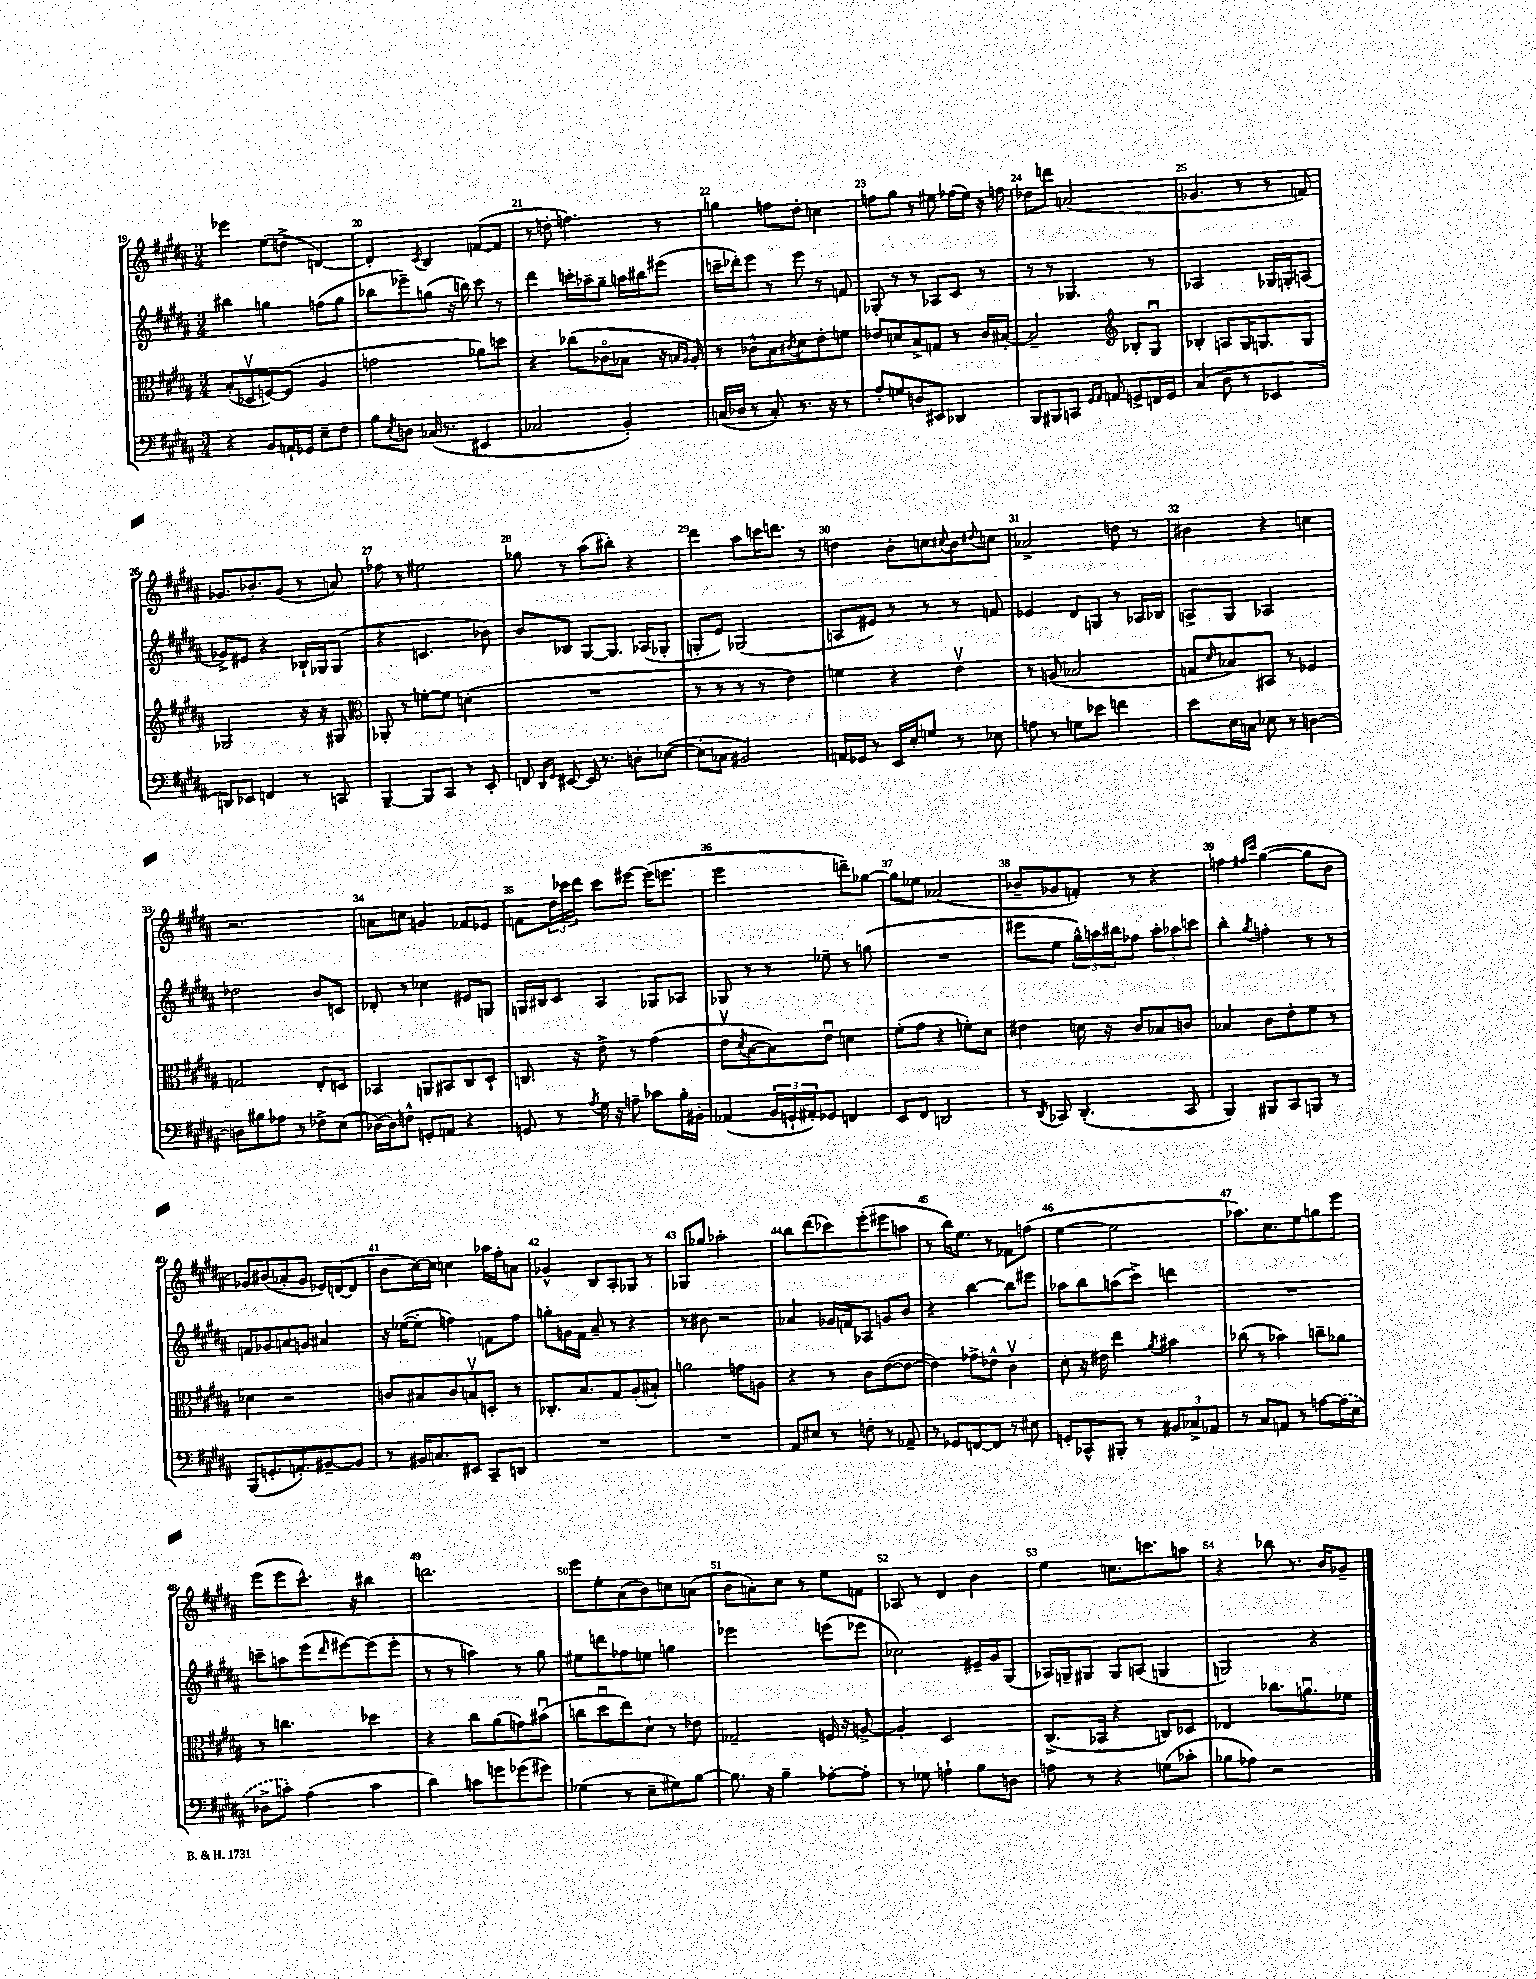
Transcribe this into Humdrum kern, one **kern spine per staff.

**kern	**kern	**kern	**kern
*staff4	*staff3	*staff2	*staff1
*clefF4	*clefC3	*clefG2	*clefG2
*k[f#c#g#d#a#]	*k[f#c#g#d#a#]	*k[f#c#g#d#a#]	*k[f#c#g#d#a#]
*M3/4	*M3/4	*M3/4	*M3/4
4r	(8B'	4bb#	4eee-
.	8D-v	.	.
8BB	[8F)	4gg	(8ee
16AA`	(8F]	.	8dd^
16GG-	.	.	.
8E~	4A#	(8ff	[4d)
8F#	.	8gg	.
=	=	=	=
8B	2g	8bb-	4d']
8qE	.	.	.
8D	.	8eee-~)	.
.	.	.	8qc#
(16C-	.	(8gg	4B
8.r	.	.	.
.	.	16r	.
.	.	16bb)	.
4EE#	8a-)	8ccc#	([8f
.	8dd	8r	8f]
=	=	=	=
2C-	4r	4ddd#	8r
.	.	.	8dd'
.	(8cc-	16ccc'	4.ff)
.	.	16aa-~	.
.	8c-o	8gg#~	.
4BB')	8B-	16aa	.
.	.	16bb#	.
.	16r	(8eee#	8r
.	16qqB	.	.
.	16qqA#	.	.
.	16A#')	.	.
=	=	=	=
(16C	8r	16ccc~	4gg
16D-	.	16ddd-')	.
8r	8c-^^	8eee	.
8C')	8B	8r	8ff
.	8qc#	.	.
8.r	8d#	8eee	8dd#'
.	8e'	8r	4cc
16r	.	.	.
8r	8f	8f	.
=	=	=	=
8A#'	8e-	8G-'	8ff
8G	8d	8r	8gg#
8D	8B^	8r	8r
8EE#	8G	8A-	8ee#
4DD-	8r	8c#	(16ff-
.	.	.	16ee#)
.	16c#	8r	16r
.	[16B#'	.	16ff
=	=	=	=
8BBB	2B#~]	8r	8dd-
8BBB#	.	8r	8ddd
8CC	.	4.G-	(2a
16qqGG#	.	.	.
16qqAA#	.	.	.
8AA	.	.	.
*	*clefG2	*	*
8GG^	8B-'	.	.
16FF	8G#u	8r	.
16GG	.	.	.
=	=	=	=
(4C#	4B-'	2A-	4.g-
8D#	8A	.	.
8r	16G#	.	8r
.	8.G	.	.
4EE-	.	16G-	8r
.	.	16G'	.
.	8G	(8A	8f)
=	=	=	=
8DD)	2G-	8g-^)	8.g-
8EE-	.	8e#	.
.	.	.	8.b-'
4FF	.	4r	.
.	.	.	(8g-
8r	16r	16B-`	8r
.	16r	16G-	.
8CC	8G#	(8G-	8a)
=	=	=	=
*	*clefC3	*	*
[4BBB~	8AA-'	4r	8ff-
.	8r	.	8r
8BBB]	[8f'	4.c	2ee#
8CC#	8f]	.	.
8r	(4d'	.	.
8EE'	.	8b-)	.
=	=	=	=
8FF	2.r	8b	8gg-
16qqDD#	.	.	.
16qqGG#	.	.	.
[8EE#	.	8B-	8r
16EE#]	.	[8G#	(8aa#
8.r	.	.	.
.	.	8.G#]	8bb#')
8D'	.	.	4r
.	.	(16A-	.
([8E-	.	8G-'	.
=	=	=	=
8E-']	8r	8G'	4ddd#
8C-	8r	8e)	.
2BB#)	8r	(2G-	8aa#
.	8r	.	16ccc
.	.	.	8.ddd
.	4e)	.	.
.	.	.	8r
=	=	=	=
16AA	4f	8A	4dd
16GG-	.	.	.
8r	.	8e#)	.
16EE	4r	8r	8b'
16E'	.	.	.
8G	.	8r	8cc
.	.	.	8qqcc#
8r	4ev	8r	8b
.	.	.	8qqdd#
8E-	.	8f	8cc
=	=	=	=
8A	8r	4e-	2a-^
8r	(8A	.	.
8G	2B-	8d#	.
8e-	.	8G	.
4f	.	8r	8dd
.	.	16A-	8r
.	.	16B-	.
=	=	=	=
8e	8G	8A^	4b#
.	16qqd#	.	.
16E	8B-)	8G#	.
16C	.	.	.
8E-	8BB#	2A-	4r
8r	8r	.	.
[4D	4F-	.	4cc
=	=	=	=
8D]	2G	2dd-	2.r
8B#	.	.	.
8A-	.	.	.
8r	.	.	.
8F-^	8E'	8b	.
(8E	8D	8c	.
=	=	=	=
[16D-)	4BB-	8d-'	8a
16D-]	.	.	.
8F^^	.	8r	8cc
8GG'	8AA	4cc-	4g
8AA	8BB#	.	.
4r	8C#	8e#	8f-
.	8D#`	8G	8e-
=	=	=	=
8GG	8.C	16G	8f
.	.	16B#	.
8r	.	8c#	24dd#
.	.	.	24ccc-
.	16r	.	.
.	.	.	24ddd#
8qA#	.	.	.
16G#	8e^	4A#	8ccc-
16r	.	.	.
8A~	8r	.	[8eee#
8c-	(4g#	8G-	(16eee#]
.	.	.	8.eee
16B'	.	8A-	.
16BB#'	.	.	.
=	=	=	=
(4AA-	8ev	8G-	2eee
.	8qd#	.	.
.	[8B	8r	.
24BB	8B])	8r	.
24GG`	.	.	.
24AA#')	.	.	.
8GG-	8eu	8ee-~	.
4FF	4d	8r	8ddd~)
.	.	(8gg	[8gg-
=	=	=	=
8EE	(8f#'	2.r	8gg-]
8FF#	8g#	.	8ee-
2DD	4r	.	(2a-
.	8f')	.	.
.	8d#	.	.
=	=	=	=
8r	4e#	8eee#	8b-~
8qDD#	.	.	.
8CC-	.	8ee	8g-
(4.DD#'	16d	24gg#^^)	8f')
.	.	24aa	.
.	16r	.	.
.	.	24bb#	.
.	8c#	8ff-	8r
.	8B-	12aa'	4r
.	.	12aa-	.
8CC-	8c	.	.
.	.	12ccc	.
=	=	=	=
4BBB)	4B-	4bb'	4ff
.	.	.	16qqff#
.	.	8qgg#	16qqccc#
8BBB#	8c#	4ff'	([4gg#
8CC#	8e'	.	.
8BBB	8f#	8r	8gg#]
8r	8r	8r	8b
=	=	=	=
(8BBB	4d-	8f	8g-)
8.GG'	.	8g-	(8b#
.	2r	8a	8a-'
8.AA')	.	.	.
.	.	8g	8g-
[8BB#~	.	4a#	16e-)
.	.	.	([16d
8BB#]	.	.	8d]
=	=	=	=
8r	8c	16r	8b
.	.	([16ee-	.
16BB#	8B#	8ee-']	[16cc#)
8.C	.	.	16cc#]
.	8c	4ff)	4cc
8EE#	8Bv	.	.
8CC#~	8D'	8f	16aa-
.	.	.	16ff#'
8DD	8r	8ff	8a
=	=	=	=
2.r	8.C-'	8gg'	4g-^^
.	.	16g	.
.	8.B	16f#	.
.	.	8a#~	8B
.	8G#	8r	8A#'
.	(8A#'	4r	8G-
.	8B#`)	.	8r
=	=	=	=
2.r	2a	8r	8G-
.	.	8b#	8gg-
.	.	2r	2aa-'
.	8g	.	.
.	8A	.	.
=	=	=	=
8AA#	4r	4a-	8bb
8E#	.	.	(8ddd#
8r	8r	16g-	8ccc-)
.	.	16f	.
8F'	8c#	8A-	(8eee'
8r	([8e	8g	8eee#
8AA-~	8e_	8b	8aa
=	=	=	=
8r	4e])	4r	8r
8GG-	.	.	16bb)
.	.	.	8.ee
[8FF	8g-^	[4bb	.
8FF]	8e-^^	.	8r
8r	4c#v	8bb]	8f-
8E#	.	8eee#	(8ff
=	=	=	=
8GG'	8d#'	8aa-	[4ee
8CC-^^	16r	8bb	.
.	16e#	.	.
8BBB#'	4ee	(8aa	2ee]
8r	.	8ccc#^)	.
.	8qa#	.	.
12BB#	4b#	4ddd	.
12C-^	.	.	.
12AA-	.	.	.
=	=	=	=
8r	(8cc-	2.r	8.aa-)
8C#	8r	.	.
.	.	.	8.cc#
8AA	4b-)	.	.
8r	.	.	8ee
[8A	8cc~	.	8gg
(16A]	8a-	.	8eee
16E	.	.	.
=	=	=	=
8D-^	8r	8ccc~	(8eee
8c')	4.cc	8aa	8eee
(4A#	.	(8eee	8.ccc#^^)
.	.	16qqddd#	.
.	.	[8eee#)	.
.	.	.	16r
4c	4dd-	(8eee#]	4bb#
.	.	8eee#'	.
=	=	=	=
4d#)	4r	8r	2.ddd
.	.	8r	.
8c	8cc#	4aa)	.
8g	(8a#	.	.
(8g-	8g)	8r	.
8g#)	(8b#u	8gg#	.
=	=	=	=
(4G-	8cc	8ee#	8eee
.	8dd#u	8ddd	8ee'
8r	8ee)	8ff-	(8a#
8E~	8d#`	8ee	8b)
8G#)	8r	4gg	8cc
[8B	8e-	.	(8a
=	=	=	=
8.B]	2G-~	2eee-	8b
.	.	.	8a')
16r	.	.	.
4B~	.	.	8cc#
.	.	.	8r
[8A-'	16F	(8eee	8ee
.	16r	.	.
8A-']	[8A^	8eee-	8f
=	=	=	=
8r	4A']	2cc-)	8A-
8G-	.	.	8r
4A`	2D#	.	4d#
8B	.	16e#~	4b
.	.	16g#	.
8D	.	(8G#	.
=	=	=	=
8A	(8.C#^	16A-)	4ee
.	.	16G~	.
8r	.	8G#	.
.	16BB-	.	.
4r	4r	8G#	8.cc
.	.	(8A	.
.	.	.	8.ccc
(8G	8C)	4G	.
8c-'	8D-	.	8aa
=	=	=	=
8B-	4E-	2G)	4r
8A-)	.	.	.
2r	8.cc-	.	8bb-
.	.	.	8.r
.	8.au	.	.
.	.	4r	.
.	.	.	16b
.	8f-	.	8g-~
==	==	==	==
*-	*-	*-	*-
